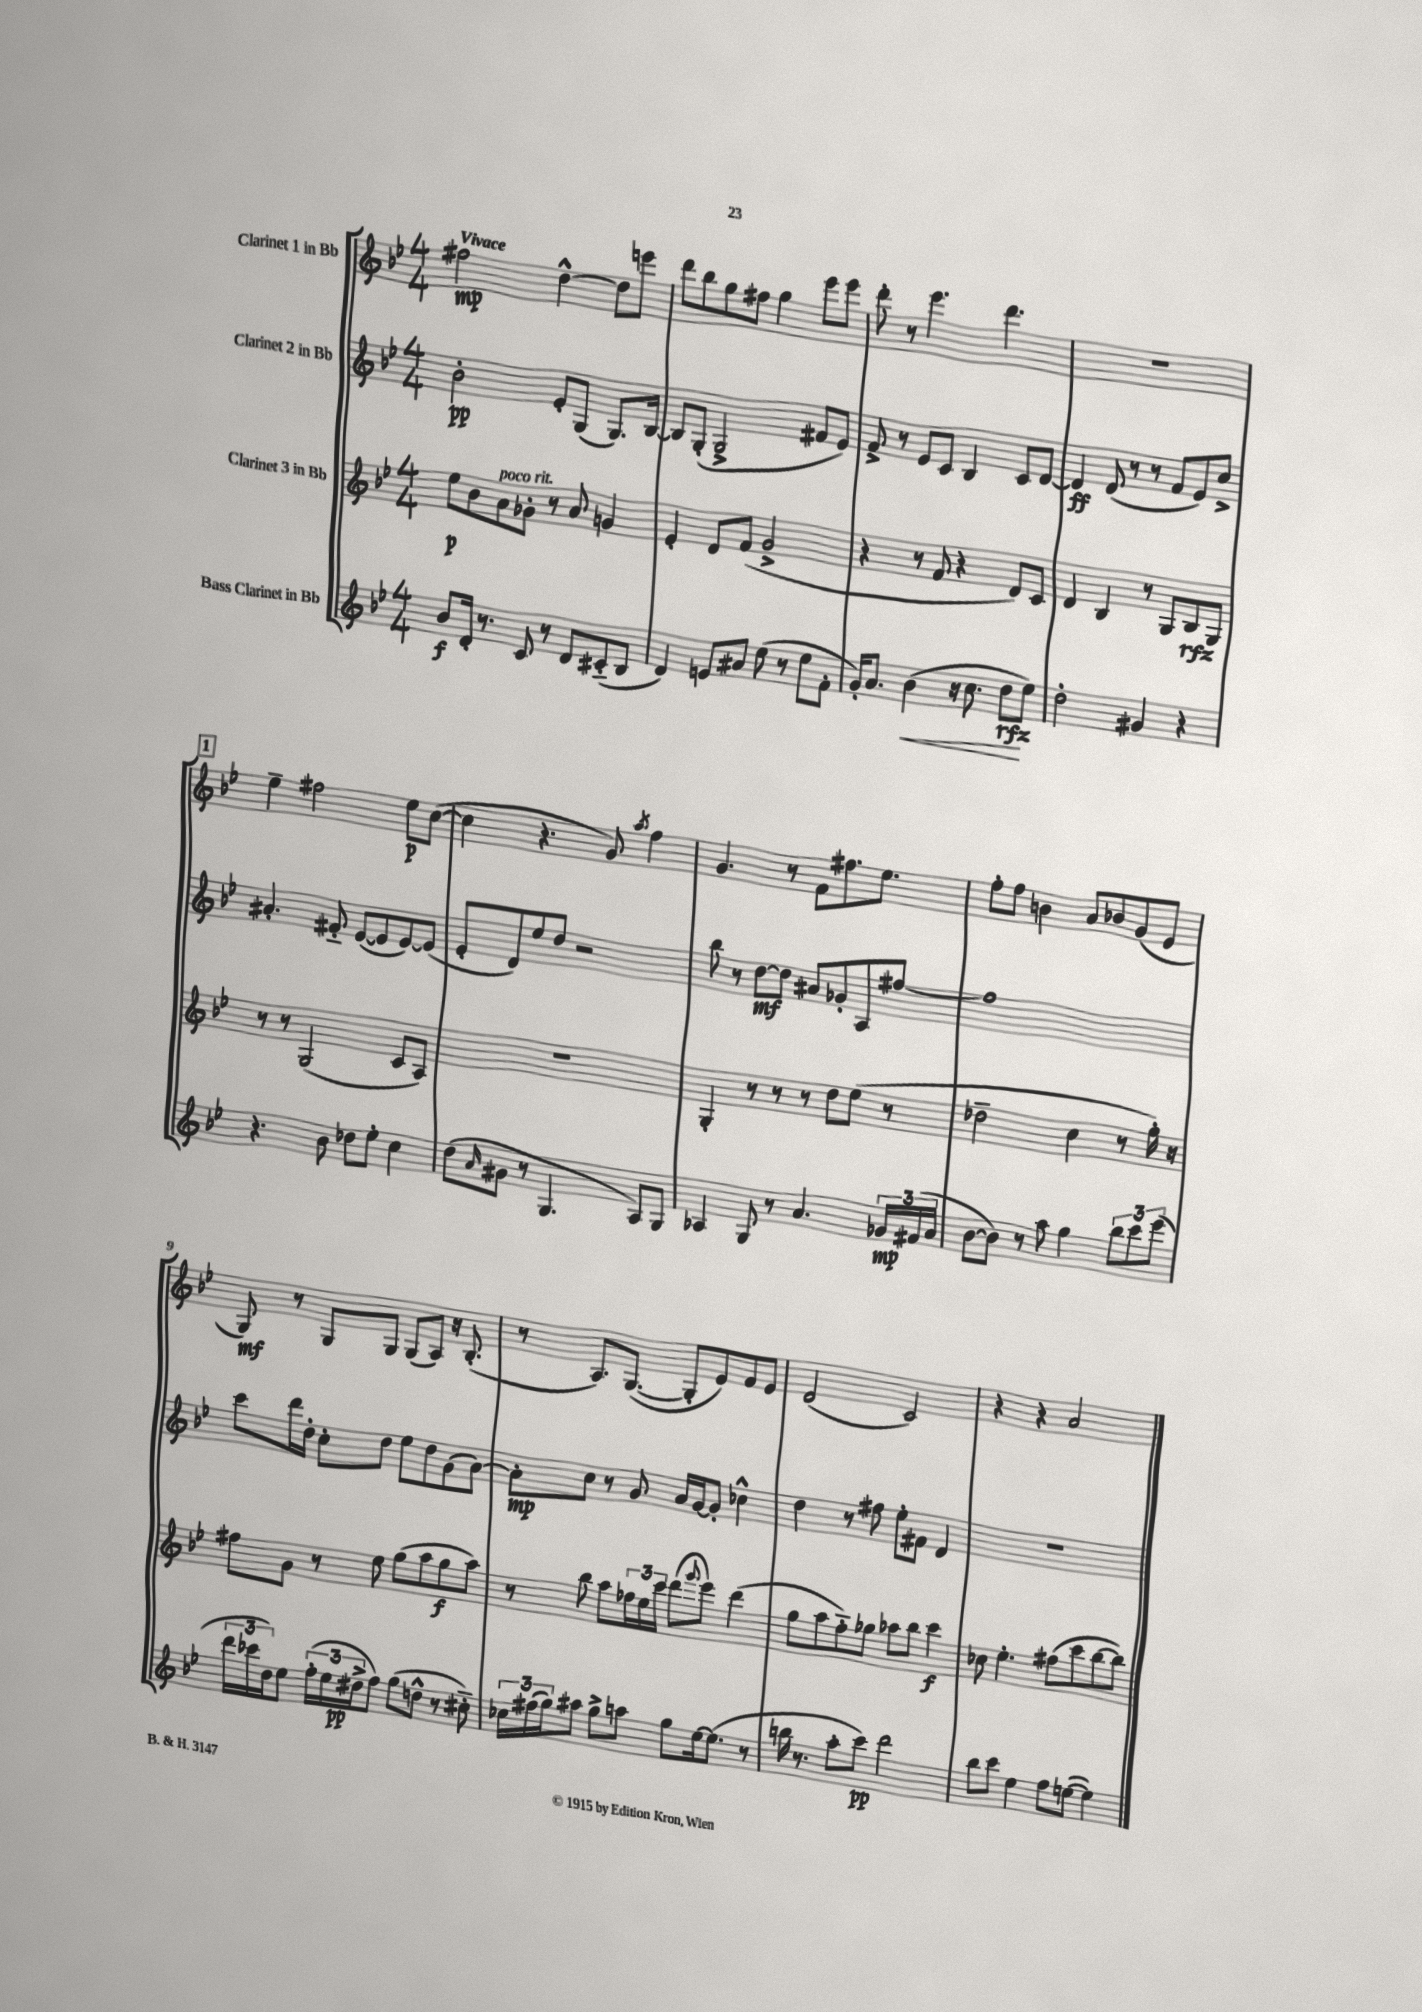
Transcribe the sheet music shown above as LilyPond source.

<<
\new StaffGroup <<
\new Staff = "s0" \with { instrumentName = "Clarinet 1 in Bb" } {
    \clef treble \key bes \major \numericTimeSignature \time 4/4 \tempo "Vivace"
    fis''2\mp d''4~-^ d''8 e'''8 |
    d'''8 bes''8 g''8 fis''8 g''4 ees'''8 ees'''8 |
    d'''8-. r8 ees'''4. d'''4. |
    R1 |
    \mark \markup { \box "1" } ees''4-- fis''2 ees''8\p c''8~( |
    c''4 r4. g'8) \acciaccatura { a''8 } f''4 |
    g'4. r8 f'8 fis''8. ees''8. |
    f''8-. f''8 b'4 a'8 bes'8 g'8( ees'8 |
    g8\mf) r8 g8 g8 g8( a8) r16 bes8.-.( |
    r8 a8.) g8.~( g8-. ees'8) f'8 ees'8 |
    d'2( c'2) |
    r4 r4 a'2 \bar "|." |
}
\new Staff = "s1" \with { instrumentName = "Clarinet 2 in Bb" } {
    \clef treble \key bes \major \numericTimeSignature \time 4/4
    bes'2-.\pp ees'8-. g8( g8.) bes16~ |
    bes8 g8-.( g2-> fis'8 ees'8) |
    f'8-> r8 ees'8 c'8 bes4 c'8 d'8~ |
    d'4\ff d'8( r8 r8 f'8 ees'8) c''8-> |
    \mark \markup { \box "1" } ais'4.-. fis'8-_ ees'8~( ees'8 ees'8~) ees'8( |
    ees'8-. d'8) ees''8 d''8 r2 |
    bes''8 r8 d''8~\mf d''8 ais'8 ges'8-. a8 fis''8~ |
    fis''1 |
    c'''8 d'''16 d''16-. c''8-. d''8 ees''8 d''8 g'8( a'8~) |
    a'8-.\mp c''8 r8 g'8 a'16 g'16~ g'8-. ces''4-^ |
    d''4 r8 fis''8 ees''8-. fis'8 d'4 |
    R1 \bar "|." |
}
\new Staff = "s2" \with { instrumentName = "Clarinet 3 in Bb" } {
    \clef treble \key bes \major \numericTimeSignature \time 4/4
    ees''8\p bes'8 a'8^\markup { \italic "poco rit." } ges'8-. r8 a'8 g'4 |
    ees'4-. d'8 f'8( g'2-> |
    r4 r8 f'8 r4 d'8) c'8 |
    d'4 bes4 r8 g8 bes8\rfz g8 |
    \mark \markup { \box "1" } r8 r8 g2( c'8 a8) |
    R1 |
    g4-. r8 r8 r8 d''8 ees''8( r8 |
    des''2-- c''4 r8 g''16-.) r16 |
    fis''8 g'8 r8 ees''8 g''8( a''8 g''8\f a''8) |
    r8 bes''8 a''8 \tuplet 3/2 { fes''16 ees''16 c'''16 } d'''8( \appoggiatura { g'''8 } ees'''8) d'''4( |
    g''8 a''8 f''8-_) ges''8 aes''8 bes''8 c'''4\f |
    ces''8 ees''4.-. fis''8( c'''8 bes''8~ bes''8) \bar "|." |
}
\new Staff = "s3" \with { instrumentName = "Bass Clarinet in Bb" } {
    \clef treble \key bes \major \numericTimeSignature \time 4/4
    bes'8\f d'16-. r8. c'8 r8 d'8 cis'8-_( bes8 |
    d'4) e'8 ais'8 ees''8( r8 ees''8 f'8-. |
    g'16-.) a'8. bes'4\<( r16 c''8. d''8\rfz\! ees''8) |
    d''2-. gis'4 r4 |
    \mark \markup { \box "1" } r4. bes'8 des''8 ees''8-. c''4 |
    d''8( \grace { a'16 } gis'8 r8 g4. a8) g8 |
    aes4 g8 r8 a'4. \tuplet 3/2 { ges'16\mp fis'16( a'16 } |
    bes'8~ bes'8) r8 a''8 g''4 \tuplet 3/2 { bes''8 c'''8 ees'''8( } |
    \tuplet 3/2 { d'''16 ces'''16 d''16) } ees''8 \tuplet 3/2 { f''16-.( ees''16 dis''16->\pp } f''8) g''8( d''8-^ r8 cis''8-_) |
    \tuplet 3/2 { ces''16 fis''16( g''16) } ais''8 g''8-> a''8 g''8 ees''16~ ees''8.( r8 |
    b''16 r8. a''8-. c'''8\pp) d'''2 |
    bes''8 c'''8 ees''4 f''8 e''8~( e''4) \bar "|." |
}
>>
>>
